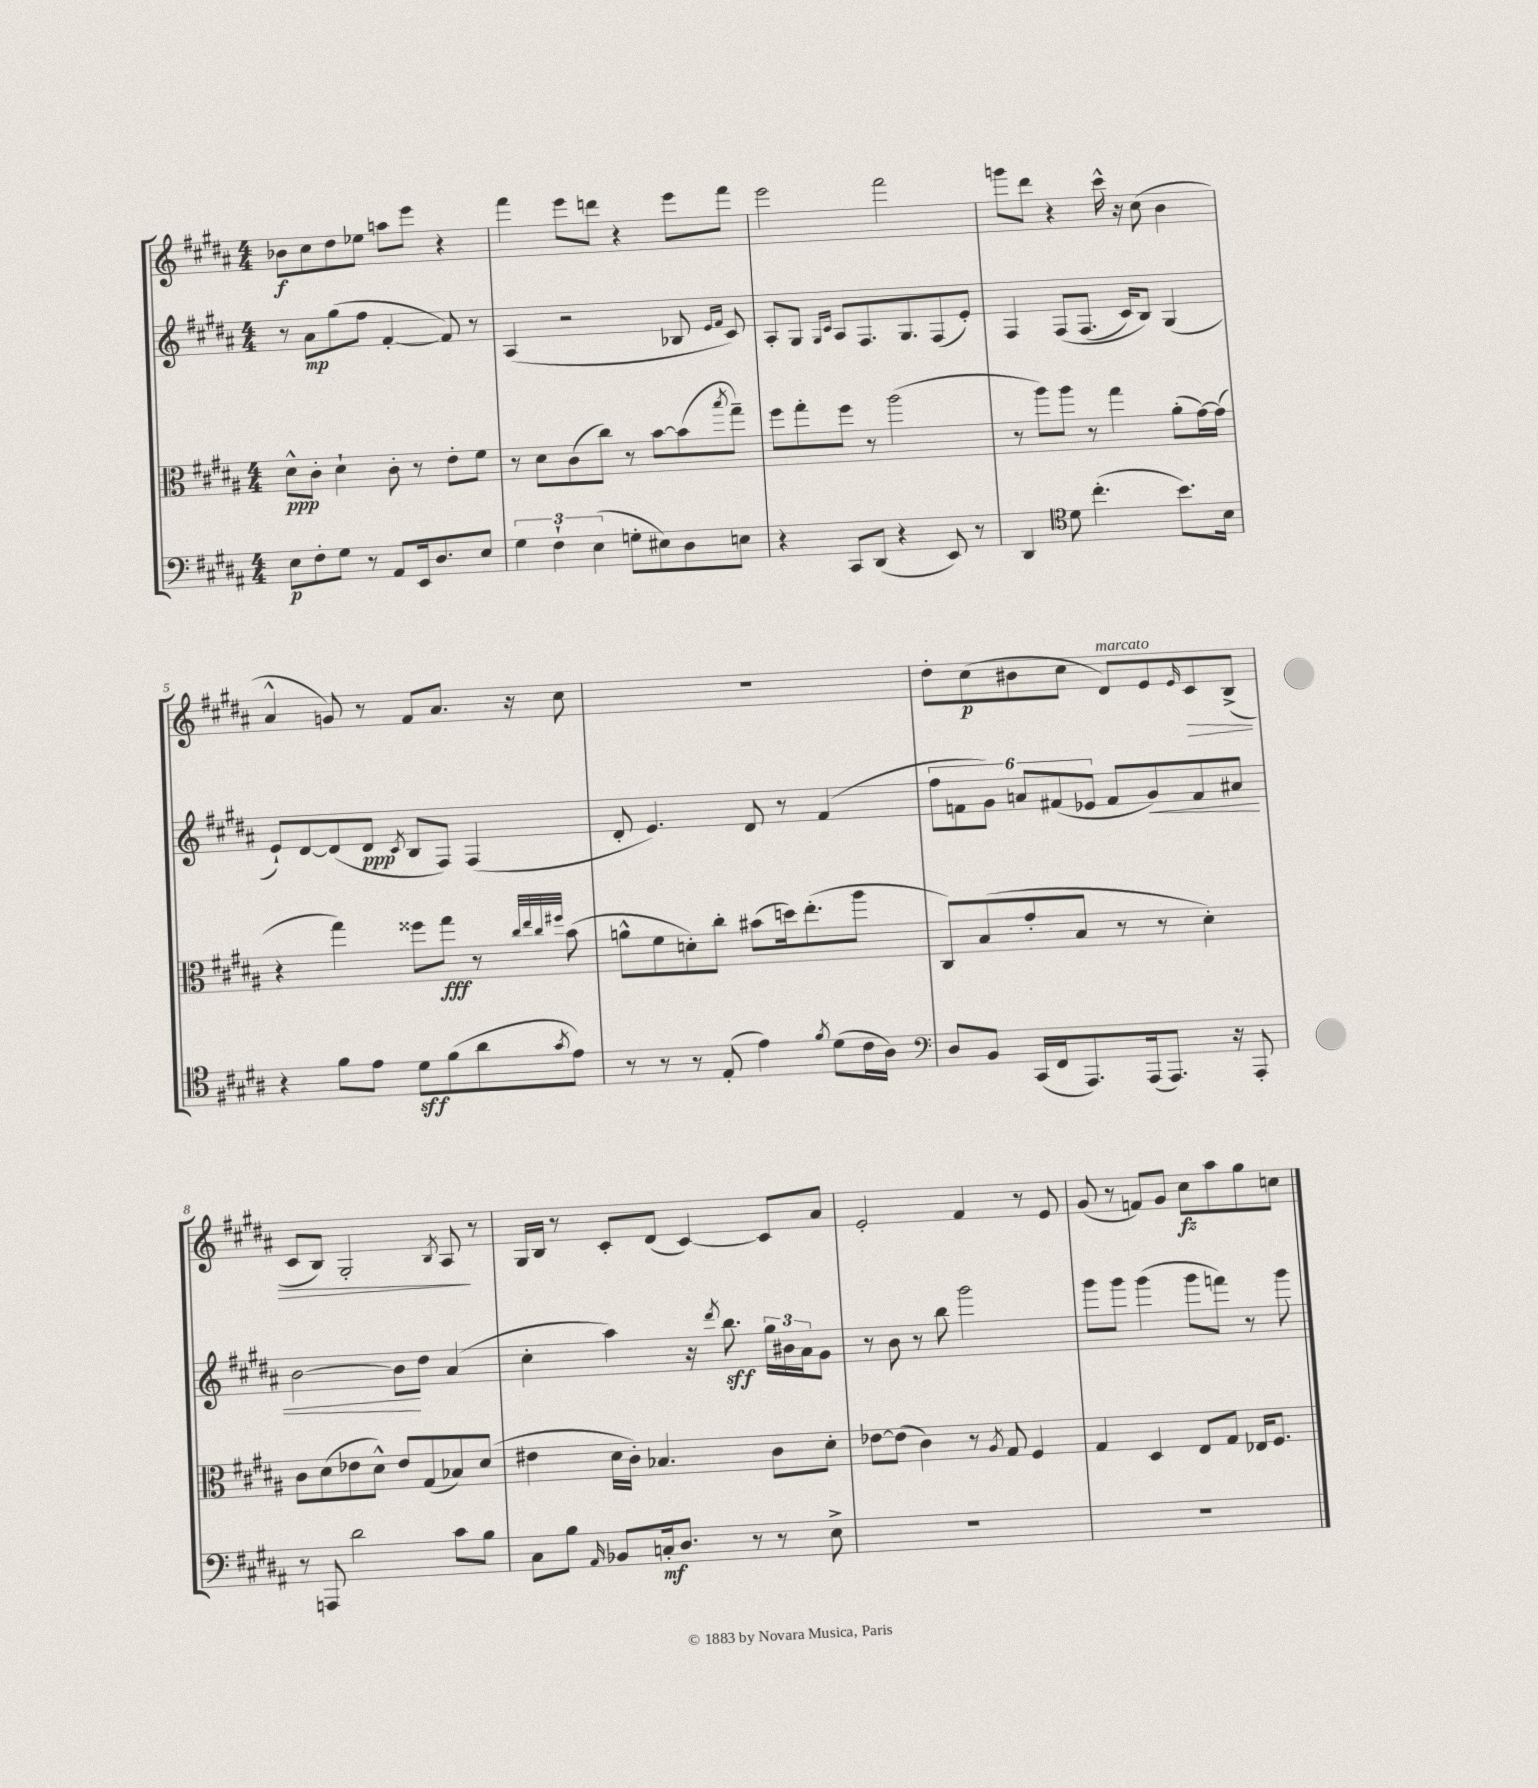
<<
\new StaffGroup <<
\new Staff = "s0" {
    \clef treble \key b \major \numericTimeSignature \time 4/4
    bes'8\f cis''8 dis''8 ees''8 a''8 e'''8 r4 |
    fis'''4 e'''8 d'''8 r4 e'''8 fis'''8 |
    e'''2 fis'''2 |
    g'''8 dis'''8 r4 cis'''16-^ r16 cis''8( b'4 |
    ais'4-^ g'8) r8 fis'8 ais'8. r16 cis''8 |
    R1 |
    dis''8-. cis''8\p( bis'8 cis''8 dis'8^\markup { \italic "marcato" }) e'8 \grace { e'16 } cis'8\> b8->( |
    cis'8 b8) gis2-. \acciaccatura { b8 } ais8\! r8 |
    gis16 b16 r8 cis'8-. dis'8( cis'4~) cis'8 ais'8 |
    e'2-. fis'4 r8 e'8 |
    gis'8( r8 f'8) gis'8 cis''8\fz ais''8 gis''8 c''8 \bar "|." |
}
\new Staff = "s1" {
    \clef treble \key b \major \numericTimeSignature \time 4/4
    r8 ais'8\mp gis''8( fis''8 fis'4~-. fis'8) r8 |
    ais4( r2 bes8 \grace { e'16 fis'16 } cis'8) |
    ais8-. gis8 \grace { gis16 cis'16 } ais8 fis8. gis8. fis8( e'8-.) |
    fis4 fis8\( fis8.( cis'16) b8\) gis4( |
    e'8-!) dis'8~ dis'8( dis'8\ppp \acciaccatura { cis'8 } b8 fis8) fis4( |
    dis'8-. e'4.) dis'8 r8 fis'4( |
    \tuplet 6/4 { fis''8 f'8 gis'8) a'8 fis'8( ees'8 } fis'8 gis'8\<) fis'8 ais'8 |
    b'2~ b'8\! dis''8 ais'4( |
    cis''4-. ais''4) r16 \acciaccatura { dis'''8 } b''8.\sff \tuplet 3/2 { gis''16 bis'16 ais'16 } gis'8 |
    r8 b'8 r8 b''8 gis'''2 |
    gis'''8 gis'''8 gis'''4( gis'''8 f'''8) r8 gis'''8 \bar "|." |
}
\new Staff = "s2" {
    \clef alto \key b \major \numericTimeSignature \time 4/4
    dis'8-^\ppp cis'8-. dis'4-! cis'8-. r8 e'8-. fis'8 |
    r8 dis'8 cis'8( cis''8) r8 b'8~ b'8( \acciaccatura { b''8 } gis''8--) |
    fis''8 gis''8-. fis''8 r8 ais''2( |
    r8 ais''8) ais''8 r8 gis''4 ais'8-.( gis'16~) gis'16( |
    r4 gis''4) fisis''8 gis''8\fff r8 \grace { cis''32 e''32 cis''32 fis''32 } b'8( |
    a'8-^ fis'8 d'8-.) cis''8-. bis'8( d''16) e''8.-.( ais''8 |
    cis8) b8( gis'8-. b8 r8 r8 dis'4-.) |
    cis'8 dis'8( ees'8 dis'8-^) ees'8 gis8( bes8) dis'8( |
    eis'4 dis'16 cis'16-.) bes4. cis'8 dis'8-. |
    ees'8~ ees'8( cis'4) r8 \acciaccatura { ais8 } gis8 fis4 |
    gis4 dis4 e8 gis8 ees16 fis8. \bar "|." |
}
\new Staff = "s3" {
    \clef bass \key b \major \numericTimeSignature \time 4/4
    e8\p fis8-. gis8 r8 ais,8 e,16 dis8. e8 |
    \tuplet 3/2 { gis4 fis4-! e4( } g8-. eis8) dis8 e8 |
    r4 cis,8 dis,8( r4 e,8) r8 |
    dis,4 \clef tenor dis'8 cis''4.-.( b'8.) b16 |
    r4 fis'8 e'8 dis'8\sff fis'8( ais'8 \acciaccatura { gis'8 } e'8) |
    r8 r8 r8 e8-.( e'4) \acciaccatura { fis'8 } dis'8( cis'16 ais16) |
    \clef bass dis8 b,8 cis,16( fis,16 ais,,8.) ais,,16( ais,,8.) r16 ais,,8-. |
    r8 a,,8 dis'2 cis'8 b8 |
    cis8 b8 \grace { ais,16 } bes,8 c16-.\mf dis8. r8 r8 e8-> |
    R1 |
    R1 \bar "|." |
}
>>
>>
